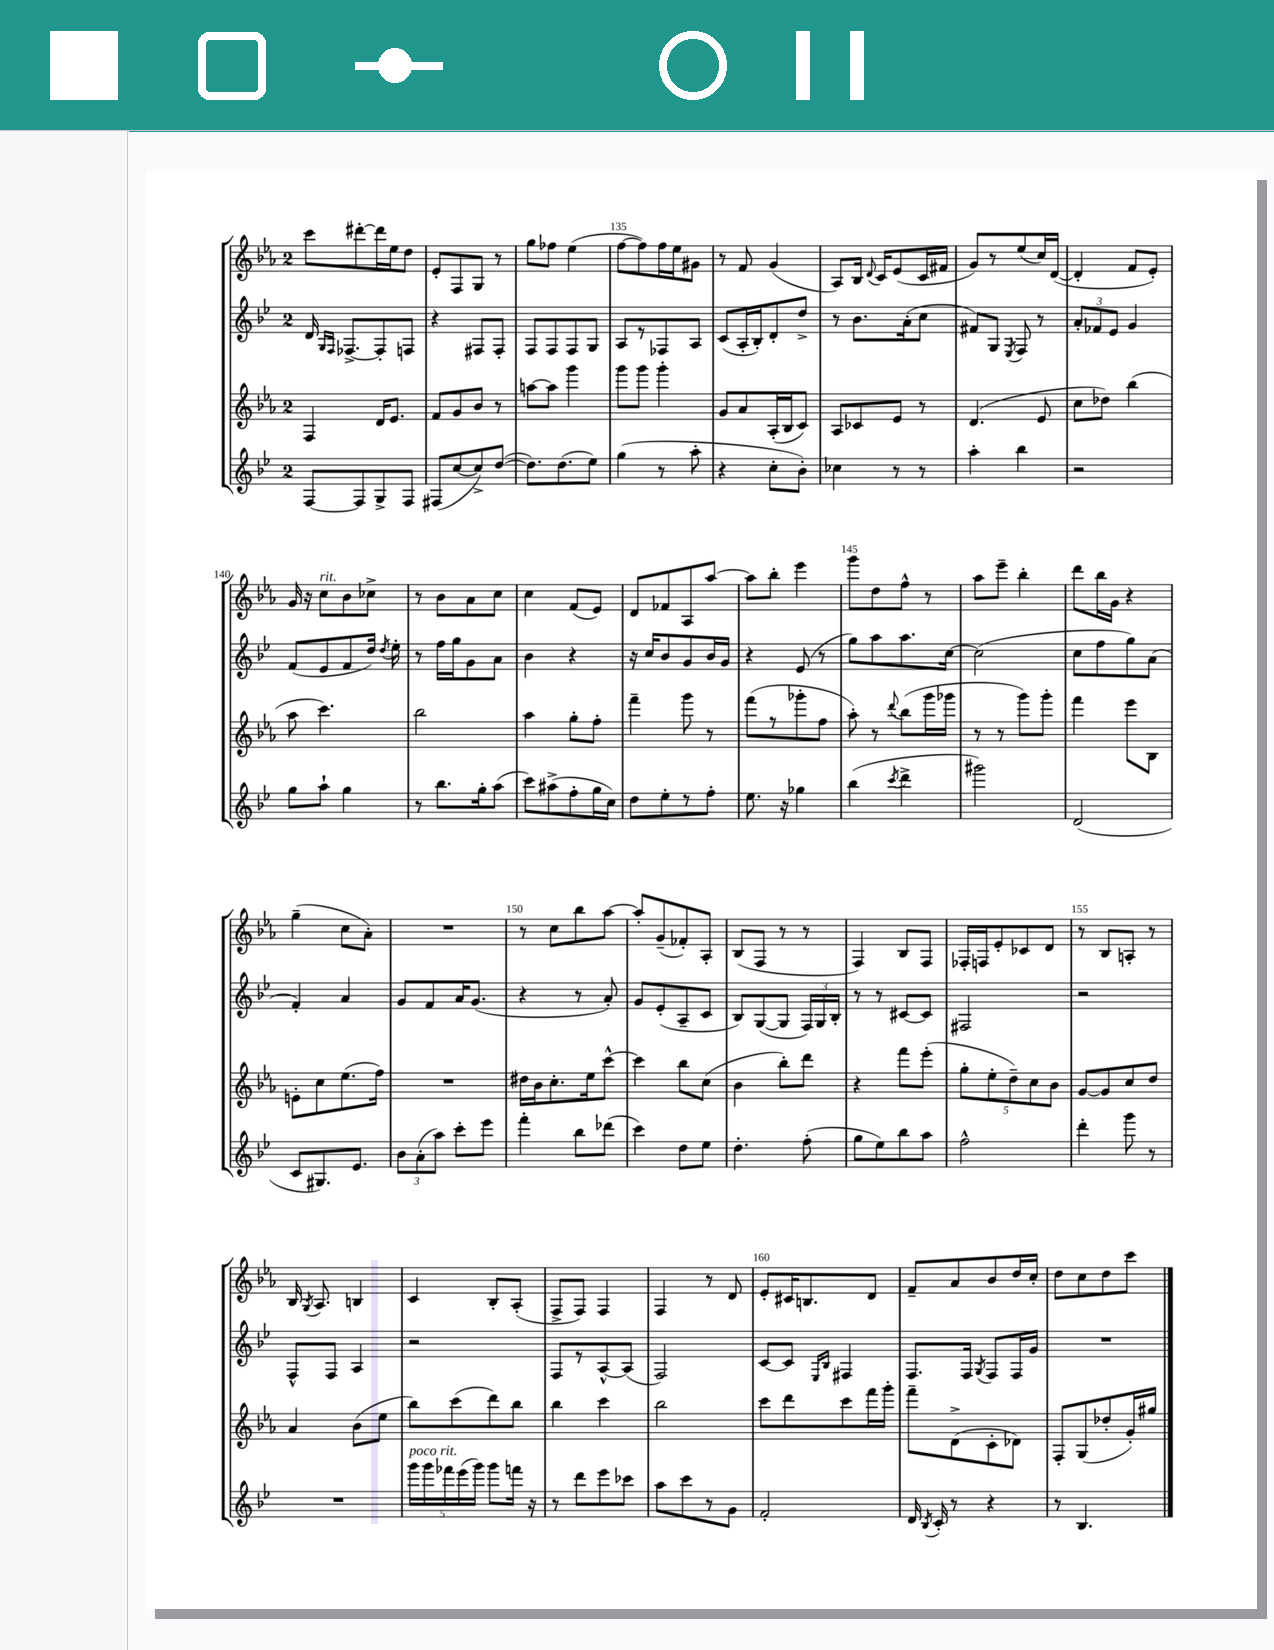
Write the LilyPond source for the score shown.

<<
\new StaffGroup <<
\new Staff = "s0" {
    \clef treble \key ees \major \once \override Staff.TimeSignature.style = #'single-digit \time 2/4
    \autoBeamOff c'''8[ dis'''8~-. dis'''16 ees''16 d''8] |
    ees'8[-. f8 g8] r8 |
    g''8[ fes''8] ees''4( |
    f''8[~ f''8) f''16 ees''16 gis'8] |
    r8 f'8 g'4( |
    aes8[) bes16] \appoggiatura { d'8 } c'16[ ees'8( c'16 fis'16] |
    g'8[) r8 ees''8( c''16) d'16]~( |
    d'4-. f'8[ ees'8]-.) |
    g'16 r16 c''8[^\markup { \italic "rit." } bes'8 ces''8]-> |
    r8 bes'8[ aes'8 c''8] |
    c''4 f'8[( ees'8]) |
    d'8[ fes'8 aes8 aes''8]~ |
    aes''8[ bes''8]-. ees'''4 |
    g'''8[ d''8 f''8]-^ r8 |
    aes''8[ ees'''8]-- bes''4-. |
    d'''8[ bes''16 g'16] r4 |
    g''4--( c''8[ aes'8]-.) |
    R2 |
    r8 c''8[ bes''8 aes''8]~ |
    aes''8[-. g'8--( fes'8-.) aes8]-. |
    bes8[( f8] r8 r8 |
    f4) bes8[ f8] |
    fes16[-. f16 ees'8-. ces'8 d'8] |
    r8 bes8[ a8]-. r8 |
    bes16 \acciaccatura { g8 } aes8. b4 |
    c'4 bes8[-. aes8]-.( |
    f8[-> f8]) f4 |
    f4 r8 d'8 |
    ees'8[-. cis'16 b8. d'8] |
    f'8[-- aes'8 bes'8 d''16 c''16]-. |
    d''8[ c''8 d''8 c'''8] \bar "|." |
}
\new Staff = "s1" {
    \clef treble \key bes \major \once \override Staff.TimeSignature.style = #'single-digit \time 2/4
    \autoBeamOff d'16 \grace { g16[ f16] } fes8.[~-> fes8-. f8] |
    r4 fis8[ fis8]-. |
    f8[ f8 f8 g8] |
    a8[ r8 fes8 a8] |
    c'8[( a16-. bes16-.) d'8-. d''8]-> |
    r8 bes'8.[ a'16-.( c''8] |
    fis'8[) g8] \acciaccatura { ees8 } f8 r8 |
    \tuplet 3/2 { a'8[-. fes'8 ees'8] } g'4 |
    f'8[( ees'8 f'8 d''16]) \acciaccatura { d''8 } ees''16-. |
    r8 f''16[ g''16 g'8 a'8] |
    bes'4 r4 |
    r16 c''16[ bes'8 g'8 bes'16 g'16] |
    r4 ees'8( r8 |
    g''8[) a''8 a''8. c''16]~ |
    c''2( |
    c''8[ f''8 g''8) a'8]( |
    f'4-.) a'4 |
    g'8[ f'8 a'16 g'8.]( |
    r4 r8 a'8-.) |
    g'8[ ees'8-.( a8-- c'8] |
    bes8[) g8~( g8] \tuplet 3/2 { f16[) g16 bes16]-. } |
    r8 r8 cis'8[~ cis'8] |
    fis2 |
    r2 |
    f8[-^ f8] a4 |
    r2 |
    f8[ r8 a8~-^ a8]( |
    f2) |
    c'8[~ c'8] \grace { ees16[ bes16] } fis4 |
    f8.[ f16] \acciaccatura { g8 } f8[ f16 g'16] |
    R2 \bar "|." |
}
\new Staff = "s2" {
    \clef treble \key ees \major \once \override Staff.TimeSignature.style = #'single-digit \time 2/4
    \autoBeamOff f4 d'16[ ees'8.] |
    f'8[ g'8 bes'8] r8 |
    a''8[~ a''8] g'''4 |
    g'''8[ g'''8] g'''4-. |
    g'8[ aes'8 aes16-.( bes16 c'8]) |
    aes8[ ces'8 ees'8] r8 |
    d'4.( ees'8 |
    c''8[ des''8]) bes''4( |
    aes''8 c'''4.) |
    bes''2 |
    aes''4 g''8[-. f''8]-. |
    f'''4-- g'''8 r8 |
    f'''8[( r8 ges'''8-. f''8] |
    aes''8-.) r8 \appoggiatura { d'''8 } bes''8[( g'''16 ges'''16] |
    r8 r8 g'''8[) g'''8]-. |
    f'''4 ees'''8[ bes8] |
    e'8[-. c''8 ees''8.( f''16]) |
    R2 |
    dis''16[ bes'16 c''8.-. ees''16 c'''8]~-^ |
    c'''4 bes''8[ c''8]( |
    bes'4 bes''8[-.) d'''8] |
    r4 f'''8[ ees'''8]-.( |
    \tuplet 5/4 { g''8[-. ees''8-. d''8--) c''8 bes'8] } |
    g'8[~ g'8 c''8 d''8] |
    aes'4 bes'8[( ees''8] |
    bes''8[) c'''8( d'''8) bes''8] |
    bes''4 c'''4 |
    bes''2 |
    c'''8[ d'''8 c'''8 f'''16 g'''16]-. |
    f'''8[-- d'8->( c'8-. des'8]) |
    f8[-. g8( des''8-. g'16-.) gis''16] \bar "|." |
}
\new Staff = "s3" {
    \clef treble \key bes \major \once \override Staff.TimeSignature.style = #'single-digit \time 2/4
    \autoBeamOff f8[~ f8 g8-> f8] |
    fis8[( c''8~ c''8->) d''8]~( |
    d''8.[) d''8.( ees''8]) |
    g''4( r8 a''8-. |
    r4 c''8[-. bes'8]-.) |
    ces''4 r8 r8 |
    a''4-. bes''4 |
    r2 |
    g''8[ a''8]-! g''4 |
    r8 bes''8.[ g''16-. a''8]( |
    c'''8[) ais''8->( f''8-. g''16 c''16]) |
    d''8[ ees''8-. r8 f''8]-. |
    ees''8. r16 ges''4 |
    bes''4( \acciaccatura { c'''8 } d'''4-> |
    gis'''2) |
    d'2( |
    c'8[ gis8.) ees'8.] |
    \tuplet 3/2 { bes'8[ a'8-.( a''8]) } c'''8[-. ees'''8] |
    f'''4-. bes''8[ des'''8]( |
    c'''4) d''8[ ees''8] |
    d''4.-. f''8-.( |
    g''8[ ees''8) bes''8 a''8] |
    f''2-^ |
    d'''4-. g'''8 r8 |
    R2 |
    \tuplet 5/4 { g'''16[^\markup { \italic "poco rit." } g'''16 fes'''16 ees'''16( g'''16]) } g'''8[ f'''16] r16 |
    r8 d'''8[ ees'''8 ces'''8] |
    a''8[ c'''8 r8 g'8] |
    f'2-. |
    d'16 \acciaccatura { bes8 } c'16-. r8 r4 |
    r8 bes4. \bar "|." |
}
>>
>>
\layout { \context { \Score currentBarNumber = #132 \override BarNumber.break-visibility = ##(#f #t #t) barNumberVisibility = #(every-nth-bar-number-visible 5) } }
